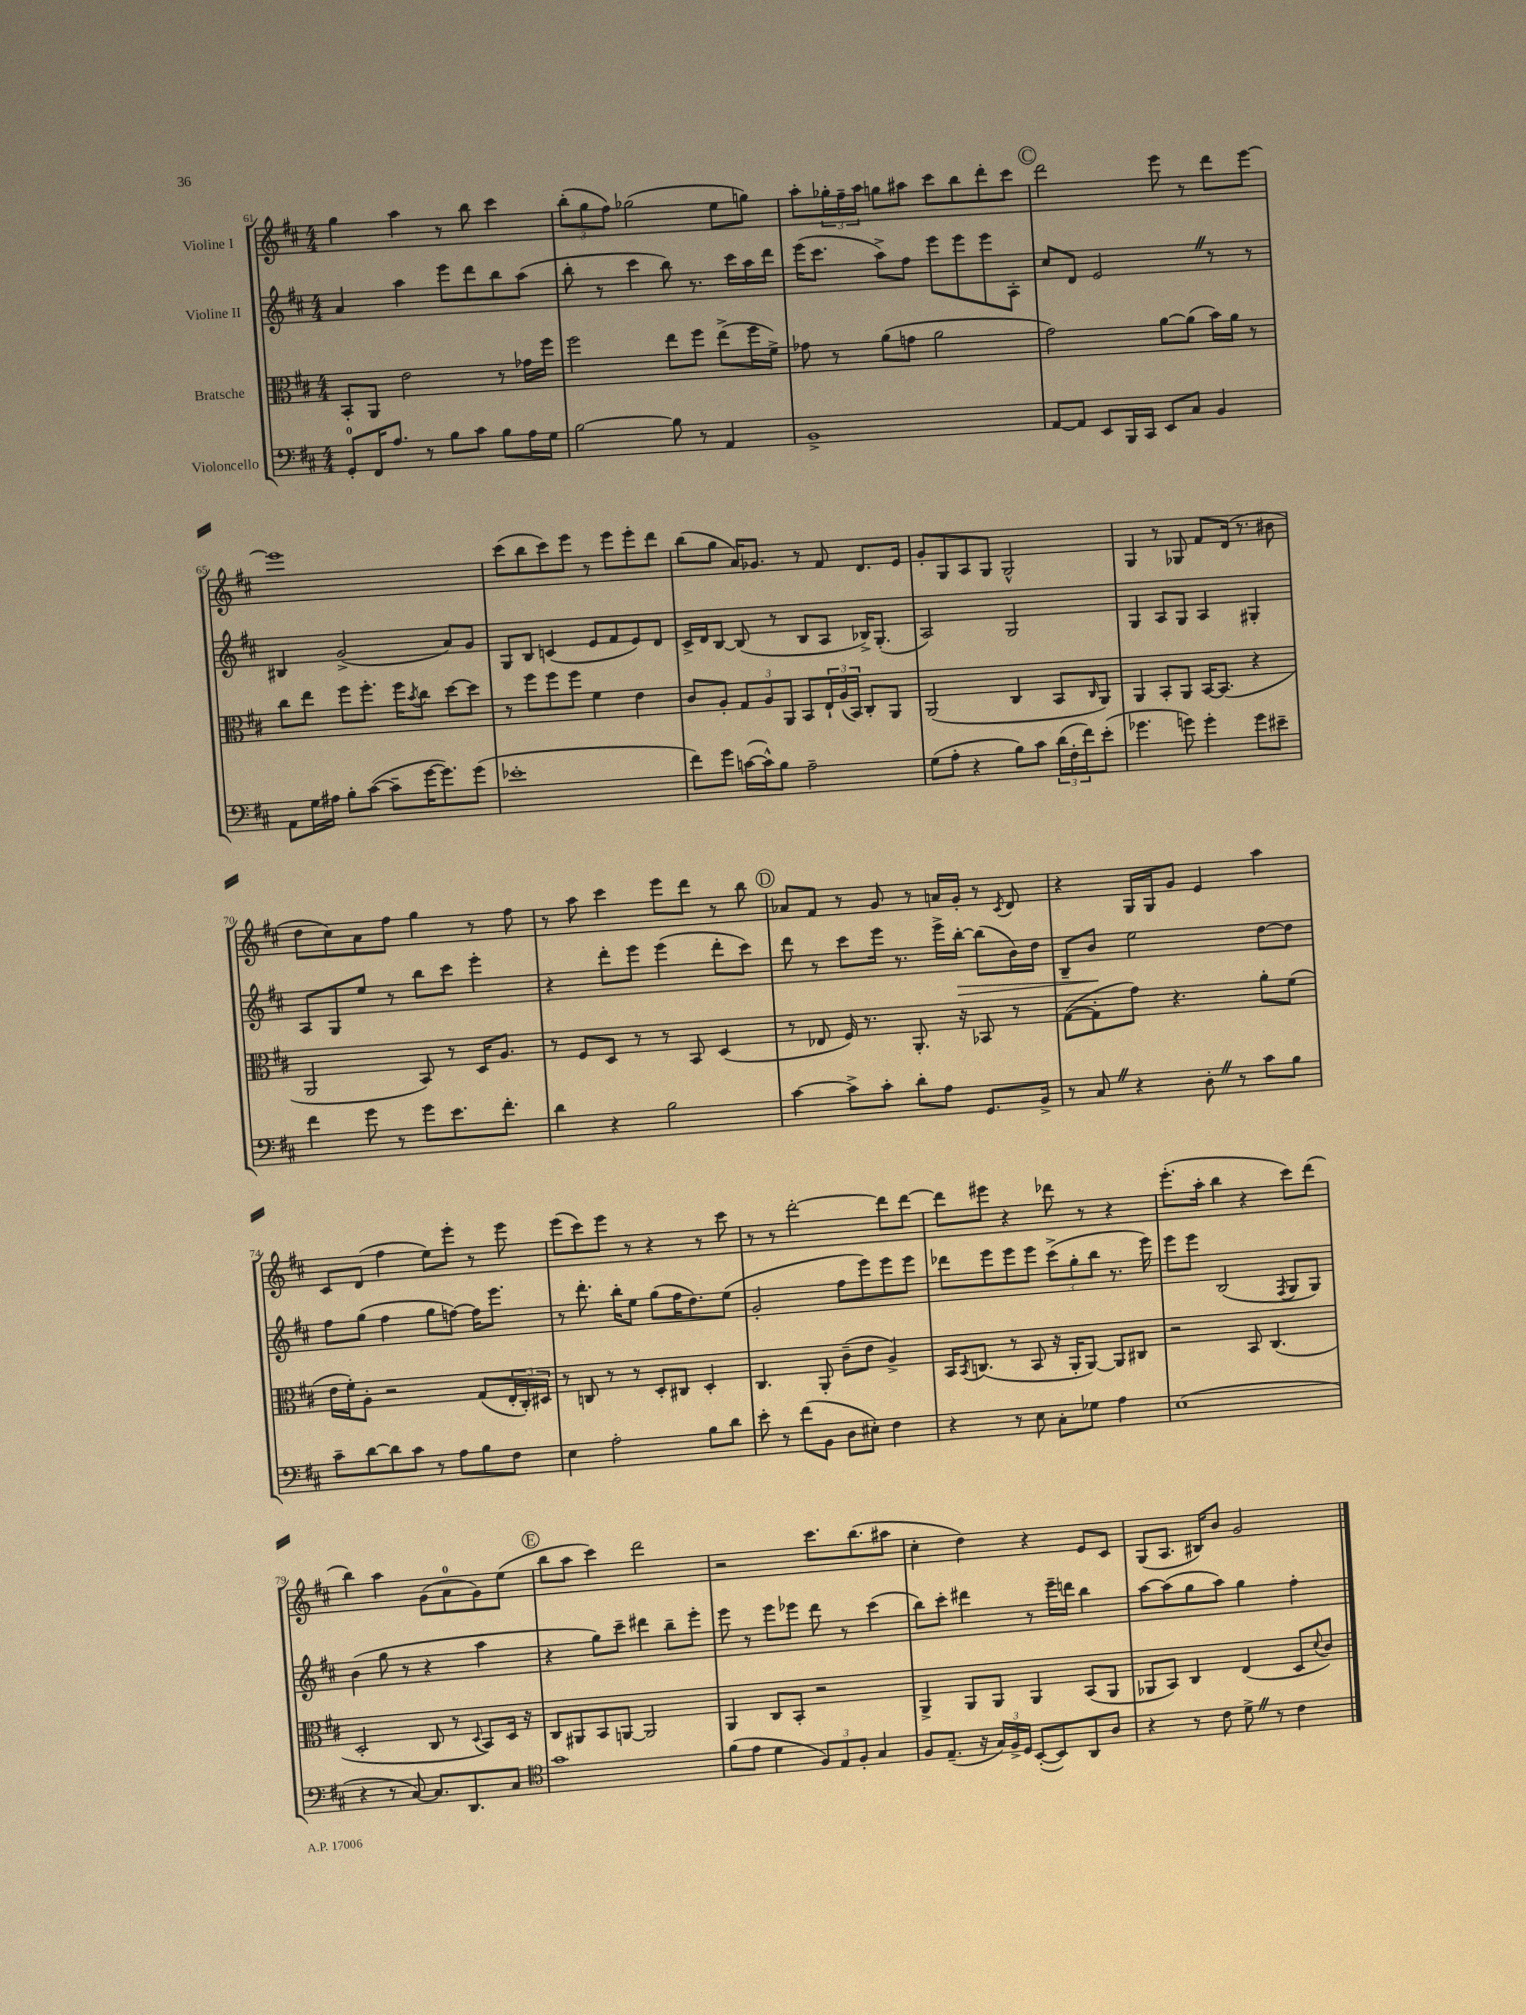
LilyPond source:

<<
\new StaffGroup <<
\new Staff = "s0" \with { instrumentName = "Violine I" } {
    \clef treble \key d \major \numericTimeSignature \time 4/4
    g''4 a''4 r8 b''8 cis'''4 |
    \tuplet 3/2 { b''8-.( g''8 fis''8) } ges''2( e''8 g''8) |
    a''8-. \tuplet 3/2 { ges''16-. fis''16-- a''16 } g''8 ais''8 cis'''8 b''8 d'''8-. cis'''8 |
    \mark \markup { \circle "C" } d'''2 e'''8 r8 d'''8 e'''8~ |
    e'''1 |
    cis'''8( b''8 cis'''8) e'''8 r8 e'''8 e'''8-. d'''8 |
    b''8( g''8 a'16) ges'8. r8 fis'8 d'8. e'16 |
    g'8-. g8 a8 g8 g2-^ |
    g4 r8 ges8 fis'8 d'16( r8. bis'8 |
    d''8 cis''8) a'8 fis''8 g''4 r8 fis''8 |
    r8 a''8 cis'''4 e'''8 d'''8 r8 b''8 |
    \mark \markup { \circle "D" } aes'8 fis'8 r8 g'8 r8 a'16 g'16-. r8 \acciaccatura { cis'8 } d'8 |
    r4 g16 g16 g'8 e'4 a''4 |
    cis'8 d'8( fis''4 e''8) e'''8-. r8 e'''8 |
    e'''8( cis'''8) e'''8 r8 r4 r8 cis'''8 |
    r8 r8 d'''2~-. d'''8 d'''8~ |
    d'''8 eis'''8 r4 des'''8 r8 r4 |
    e'''8.-.( a''16-. b''4 r4 cis'''8) d'''8( |
    b''4) a''4 g'8( a'8-0 g'8) e''8( |
    \mark \markup { \circle "E" } b''8 a''8 cis'''4) d'''2 |
    r2 cis'''8. b''8.( ais''8 |
    cis''4-. d''4) r4 e'8 cis'8 |
    g8( a8. bis16) b'8 g'2 \bar "|." |
}
\new Staff = "s1" \with { instrumentName = "Violine II" } {
    \clef treble \key d \major \numericTimeSignature \time 4/4
    a'4 a''4 e'''8 d'''8 b''8 a''8( |
    b''8-. r8 cis'''4 b''8) r8. cis'''16 a''16 d'''16 |
    e'''16( cis'''8. a''8->) fis''8 e'''8 e'''8 e'''8 a8-. |
    \mark \markup { \circle "C" } cis''8 d'8 e'2 \once \override BreathingSign.text = \markup { \musicglyph "scripts.caesura.straight" } \breathe r8 r8 |
    bis4 g'2->( a'8) g'8 |
    g8 b8 c'4( e'8 fis'8 e'8) d'8 |
    cis'16-> d'16 b8~ b8( r8 b8 a8 bes16->) g8.-.( |
    a2) g2 |
    g4 a8 g8 a4 gis4-. |
    a8 g8 e''8 r8 b''8 cis'''8 e'''4-. |
    r4 d'''8-. e'''8 e'''4( d'''8-. cis'''8) |
    \mark \markup { \circle "D" } d'''8 r8 cis'''8 e'''16 r8. e'''16-> b''16~-.\> b''8( b'16) d''16 |
    b8-- b'8\! e''2 d''8~ d''8 |
    fis''8 g''8( fis''4 g''8 f''8~) f''16 e'''8. |
    r8 d'''8.-. b''16-. e''8 g''8( fis''16 d''8.) e''8( |
    g'2-. fis''8 e'''8) e'''8 e'''8 |
    des'''8 e'''8 e'''8 e'''8 \tuplet 3/2 { cis'''8->( g''8-. b''8 } r8. e'''16) |
    e'''8 e'''8 b2( \acciaccatura { fis8 } g8 g8) |
    b'4( g''8 r8 r4 a''4 |
    \mark \markup { \circle "E" } r4 g''8) cis'''8-- dis'''4 b''8-- e'''8-. |
    e'''8 r8 e'''8 ees'''8 d'''8 r8 cis'''4( |
    b''8) cis'''8-. dis'''4 r8 e'''16-- d'''16 b''4 |
    a''8~ a''8( g''8 a''8) g''4 fis''4-. \bar "|." |
}
\new Staff = "s2" \with { instrumentName = "Bratsche" } {
    \clef alto \key d \major \numericTimeSignature \time 4/4
    b,8-. a,8 e'2 r8 ges'16 fis''16 |
    fis''2 e''8 fis''8 e''8->( fis''16 fis'16->) |
    ges'8 r8 a'8( g'8 a'2 |
    \mark \markup { \circle "C" } g'2) a'8~ a'8( b'16) a'16 r8 |
    cis''8 e''8 fis''8 fis''8.-. fis''16 \acciaccatura { b'8 } cis''8 d''8~ d''8 |
    r8 fis''8 fis''8 fis''8 fis'4 e'4 |
    cis'8 a8-. \tuplet 3/2 { g8 a8 a,8 } b,8 \tuplet 3/2 { e16-! a16( b,16) } cis8-. a,8 |
    a,2( cis4 b,8 \grace { cis16 } a,8) |
    a,4 b,8-. a,8 b,16~ b,8.( r4 |
    a,2 b,8) r8 d16 a8. |
    r8 fis8 d8 r8 r8 b,8 d4( |
    \mark \markup { \circle "D" } r8 ees8 fis16) r8. a,8.-. r16 bes,8 r8 |
    g8~( g8-. g'8) r4. a'8-. fis'8( |
    e'16 fis'16-.) a8-. r2 g8( \tuplet 3/2 { e16-. cis16-.) dis16 } |
    r8 c8 r8 r8 d8-. cis8 d4-. |
    cis4. a,8-. cis'8--( e'8 a4->) |
    b,16 \acciaccatura { b,8 } c8.( r8 b,8 r16 a,16-. a,8~) a,8 cis8 |
    r2 b,8 cis4.( |
    d2-. cis8 r8 \appoggiatura { d8 } b,8) d16 r16 |
    \mark \markup { \circle "E" } cis8 ais,8 b,8 a,8~ a,2 |
    a,4 cis8 b,8-. r2 |
    a,4-> a,8 a,8 a,4 b,8( a,8 |
    aes,8 b,8) cis4 e4( d8 \appoggiatura { d'8 } cis'8) \bar "|." |
}
\new Staff = "s3" \with { instrumentName = "Violoncello" } {
    \clef bass \key d \major \numericTimeSignature \time 4/4
    g,8-0-. fis,16 a8. r8 b8 cis'8 b8 a16 g16 |
    b2~ b8 r8 a,4 |
    b,1-> |
    \mark \markup { \circle "C" } a,8~ a,8 e,8 b,,16 cis,16 e,8 cis8 b,4 |
    a,8 g16 ais16 b8-. cis'8~( cis'8-- g'16~ g'8.) g'8( |
    ees'1-. |
    fis'8) g'8 c'16~( c'16-^) b8 a2-- |
    g8( a8-. r4 b8) cis'8 \tuplet 3/2 { d'16( fis16-. fis'16) } e'8-.( |
    ges'4. g'8) g'4-. g'8 eis'8-- |
    fis'4 g'8 r8 g'8 e'8. fis'8.-. |
    d'4 r4 b2 |
    \mark \markup { \circle "D" } cis'4~ cis'8-> cis'8-. d'8-. a8 g,8. b,16-> |
    r8 cis8 \once \override BreathingSign.text = \markup { \musicglyph "scripts.caesura.straight" } \breathe r4 d8-. \once \override BreathingSign.text = \markup { \musicglyph "scripts.caesura.straight" } \breathe r8 cis'8 b8 |
    cis'8-- d'8~ d'8 cis'8 r8 a8 b8 fis8 |
    e4 a2-. b8 d'8 |
    e'8-. r8 fis'8( b,8 d8 eis8-.) fis4 |
    r4 r8 e8 cis8-. ges8 a4 |
    e1( |
    r4 r8 cis8~) cis8. d,8. cis8 |
    \mark \markup { \circle "E" } \clef tenor g'1 |
    fis'8( e'8 d'4 \tuplet 3/2 { fis8) e8 fis8-. } g4 |
    fis8 e8.--( r16 \tuplet 3/2 { g16) fis16-> d16 } b,8~-.( b,8) a,8 a8 |
    r4 r8 cis'8 d'8-> \once \override BreathingSign.text = \markup { \musicglyph "scripts.caesura.straight" } \breathe r8 cis'4 \bar "|." |
}
>>
>>
\layout { \context { \Score currentBarNumber = #61 } }
